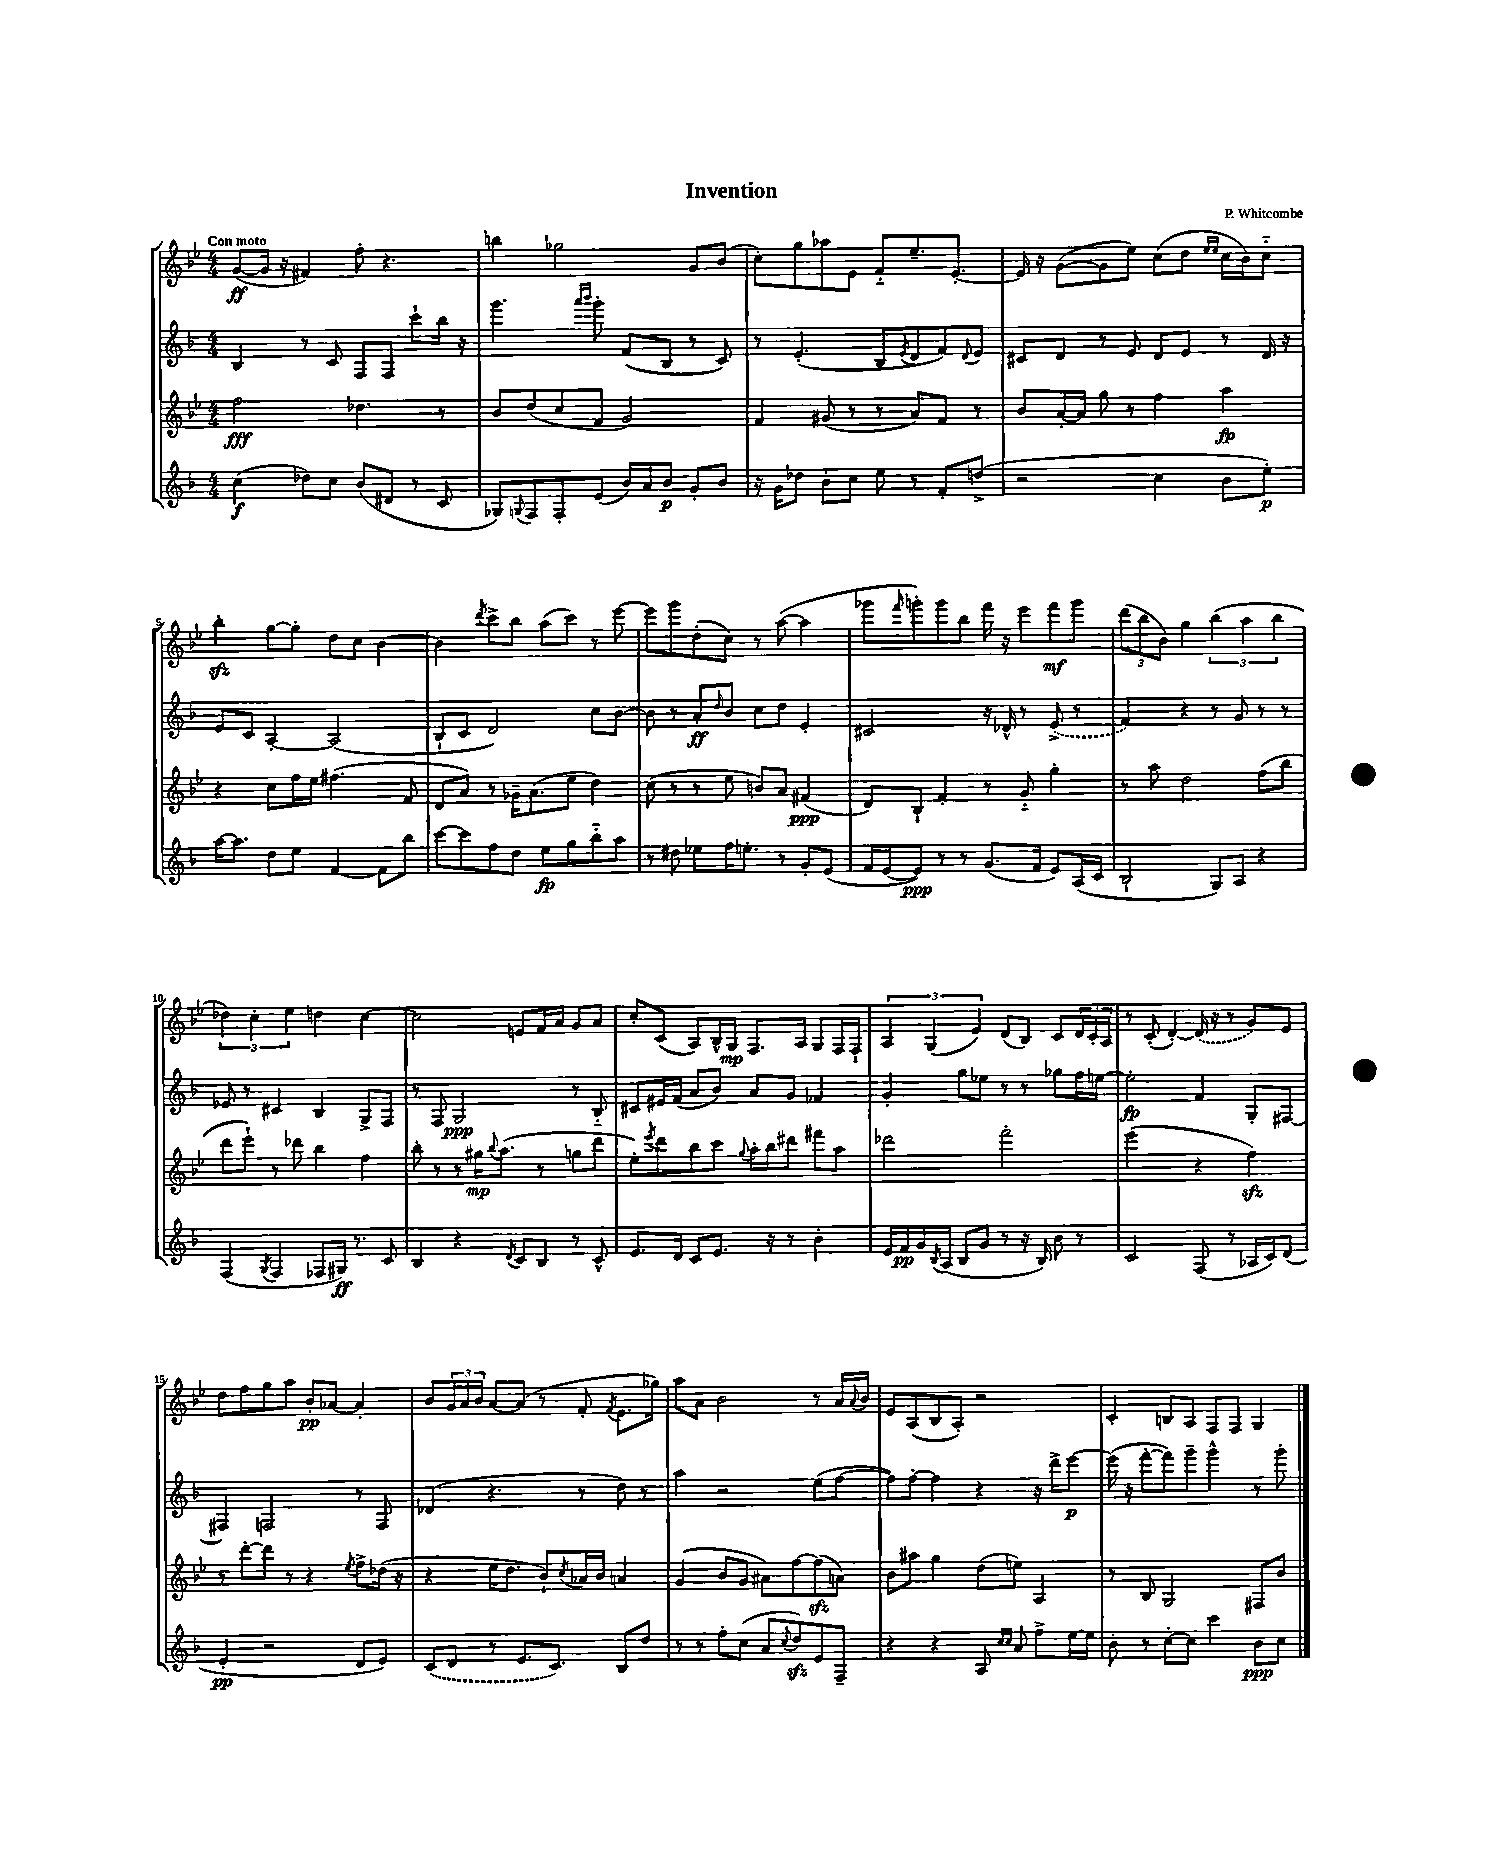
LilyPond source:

\header { title = "Invention" composer = "P. Whitcombe" }
<<
\new StaffGroup <<
\new Staff = "s0" {
    \clef treble \key bes \major \numericTimeSignature \time 4/4 \tempo "Con moto"
    g'8~\ff( g'16 r16 fis'4) f''8-. r4. |
    b''4 ges''2 g'8 bes'8( |
    c''8-.) g''8 aes''8 ees'8 f'8-_ ees''8.-- ees'8.~-. |
    ees'16 r16 g'8~( g'8 ees''8) c''8( d''8 \grace { ees''16 ees''16 } c''16 bes'16) c''8-_ |
    bes''4-.\sfz g''8~ g''8-. d''8 c''8 bes'4~ |
    bes'4 \acciaccatura { d'''8 } c'''8-> bes''8 a''8( c'''8) r8 ees'''8~ |
    ees'''8 g'''8 d''8-.( c''8) r8 a''8~( a''4 |
    ges'''8 \grace { f'''16 } g'''8-.) g'''8 bes''8 f'''16 r16 ees'''8 f'''8\mf g'''8 |
    \tuplet 3/2 { d'''8( bes''8 bes'8) } g''4 \tuplet 3/2 { bes''4( a''4 bes''4 } |
    \tuplet 3/2 { des''4) c''4-. ees''4 } d''4 c''4~ |
    c''2 e'8 f'16 a'16 g'8 a'8 |
    c''8-. c'8( a8) bes16-^ g16\mp f8. a16 g8 f16 f16-! |
    \tuplet 3/2 { a4 g4( ees'4) } d'8( bes8) c'8 \tuplet 3/2 { d'16 c'16-. a16 } |
    r8 c'8-.( d'4~-.) \once \slurDashed d'16( r16 r8 g'8) ees'8 |
    d''8 f''8 g''8 a''8 bes'8-.\pp aes'8~ aes'4-. |
    bes'8 \tuplet 3/2 { g'16 a'16 bes'16 } a'8~ a'8( r8 f'8-. \acciaccatura { f'8 } ees'8. ges''16) |
    a''8 a'8 bes'2 r8 a'16 \appoggiatura { a'8 } bes'16 |
    ees'8 a8( bes8 a8-.) r2 |
    c'4-. b8 a8 f8 f8 g4 \bar "|." |
}
\new Staff = "s1" {
    \clef treble \key f \major \numericTimeSignature \time 4/4
    bes4 r8 c'8 f8 f8 c'''8-! bes''16 r16 |
    g'''4. \grace { a'''16 bes'''16 } g'''8-. f'8( bes8 r8 c'8) |
    r8 e'4.-.( bes8 \acciaccatura { e'8 } d'8 f'8) \appoggiatura { d'8 } e'8 |
    cis'8 d'8 r8 e'8 d'8 e'8 r8 d'16 r16 |
    e'8 c'8 a4~-. a2( |
    bes8-! c'8 d'2) c''8 bes'8~ |
    bes'8 r8 a'8-.\ff \grace { d''16 } bes'8 c''8 d''8 e'4-. |
    cis'2 r16 des'16-^ r8 \once \slurDashed e'8->( r8 |
    f'4) r4 r8 g'8 r8 r8 |
    ees'8 r8 cis'4 bes4 g8-> f8 |
    r8 f8 g2\ppp r8 bes8-_ |
    cis'8 eis'16 f'16( a'8 bes'8) a'8 g'8 fes'4 |
    g'4-. g''8 ees''8 r8 r8 ges''8 f''16 e''16~ |
    e''2-.\fp f'4 g8-. fis8~ |
    fis4 f2 r8 f8 |
    des'4( r4. r8 d''8) r8 |
    a''4 r2 e''8( f''8~ |
    f''8) f''8~-. f''4 r4 r16 d'''16-> e'''8~\p |
    e'''16( r16 f'''8~-. f'''8) g'''8-- g'''4-^ r8 g'''8-. \bar "|." |
}
\new Staff = "s2" {
    \clef treble \key bes \major \numericTimeSignature \time 4/4
    f''2\fff des''4. r8 |
    bes'8 d''8( c''8 f'8 g'2) |
    f'4 gis'8( r8 r8 a'8) f'8 r8 |
    bes'8 a'16~-. a'16 g''8 r8 f''4 a''4\fp |
    r4 c''8 f''16 ees''16 fis''4.( f'8 |
    d'8 a'8) r8 ges'16-- a'8.( ees''8 d''4) |
    c''8( r8 r8 ees''8 b'8) a'8 fis'4\ppp( |
    d'8) bes8-! f'4-. r8 g'8-_ g''4-. |
    r8 a''8 d''2 f''8( bes''8 |
    d'''8 ees'''8-!) r8 des'''8 bes''4 f''4 |
    bes''8-. r8 r8 gis''16\mp \appoggiatura { bes''8 } a''8.( r8 g''8 d'''8 |
    ees''8-.) \acciaccatura { ees'''8 } d'''8 bes''8 c'''8 \appoggiatura { g''8 } a''16-. bes''16 dis'''8 fis'''8 a''8 |
    des'''2 f'''2-. |
    ees'''2( r4 f''4\sfz) |
    r8 d'''8~-. d'''8 r8 r4 \acciaccatura { ees''8 } f''8-> des''16( r16 |
    r4 ees''16 d''8. bes'8-!) \acciaccatura { c''8 } aes'16 bes'16 a'4 |
    g'4( bes'8 g'8 ais'8) f''8~ f''8\sfz( a'8) |
    bes'8 ais''8 g''4 d''8( e''8) a4 |
    r8 bes8 g2 fis8 bes'8 \bar "|." |
}
\new Staff = "s3" {
    \clef treble \key f \major \numericTimeSignature \time 4/4
    c''4\f( des''8) c''8 bes'8( dis'8 r8 c'8 |
    ges8) \appoggiatura { g8 } f8 f8-. e'8( bes'16) a'16 bes'8\p g'8-. bes'8 |
    r16 g'16 des''8 bes'8-. c''8 e''8 r8 f'8-. d''8->( |
    r2 c''4 bes'8 e''8-.\p) |
    a''16~ a''8. d''8 e''8 f'4~ f'8 bes''8 |
    c'''8~ c'''8 f''8 d''8 e''8\fp g''8 bes''8-_ a''8 |
    r8 dis''8 ees''8 f''16 e''8.-. r8 g'8-. e'8( |
    f'16 e'16~ e'8\ppp) r8 r8 g'8.( f'16 e'8) a16( c'16 |
    bes2-! g8) a8 r4 |
    f4( \acciaccatura { g8 } f4 fes8 gis16\ff) r8. c'8 |
    bes4 r4 \acciaccatura { d'8 } c'8 bes8 r8 c'8-^ |
    e'8. d'16 c'8 e'8. r16 r8 bes'4-. |
    e'16 f'16\pp g'16 \acciaccatura { bes8 } a16( bes8 g'8 r8 r16 bes16) bes'8 r8 |
    c'2 f8( r8 aes16 c'16) d'8( |
    e'4-.\pp r2 d'8 e'8) |
    \once \slurDashed c'8( d'8 r8 e'8. c'8.) bes8 d''8 |
    r8 r8 f''8-. c''8( a'8 \appoggiatura { c''8 } d''8\sfz) e'8 f8-- |
    r4 r4 a8 \grace { c''16 c''16 } a'8 f''8-> e''16~ e''16 |
    bes'8-. r8 c''8~-. c''8 c'''4 bes'8\ppp c''8 \bar "|." |
}
>>
>>
